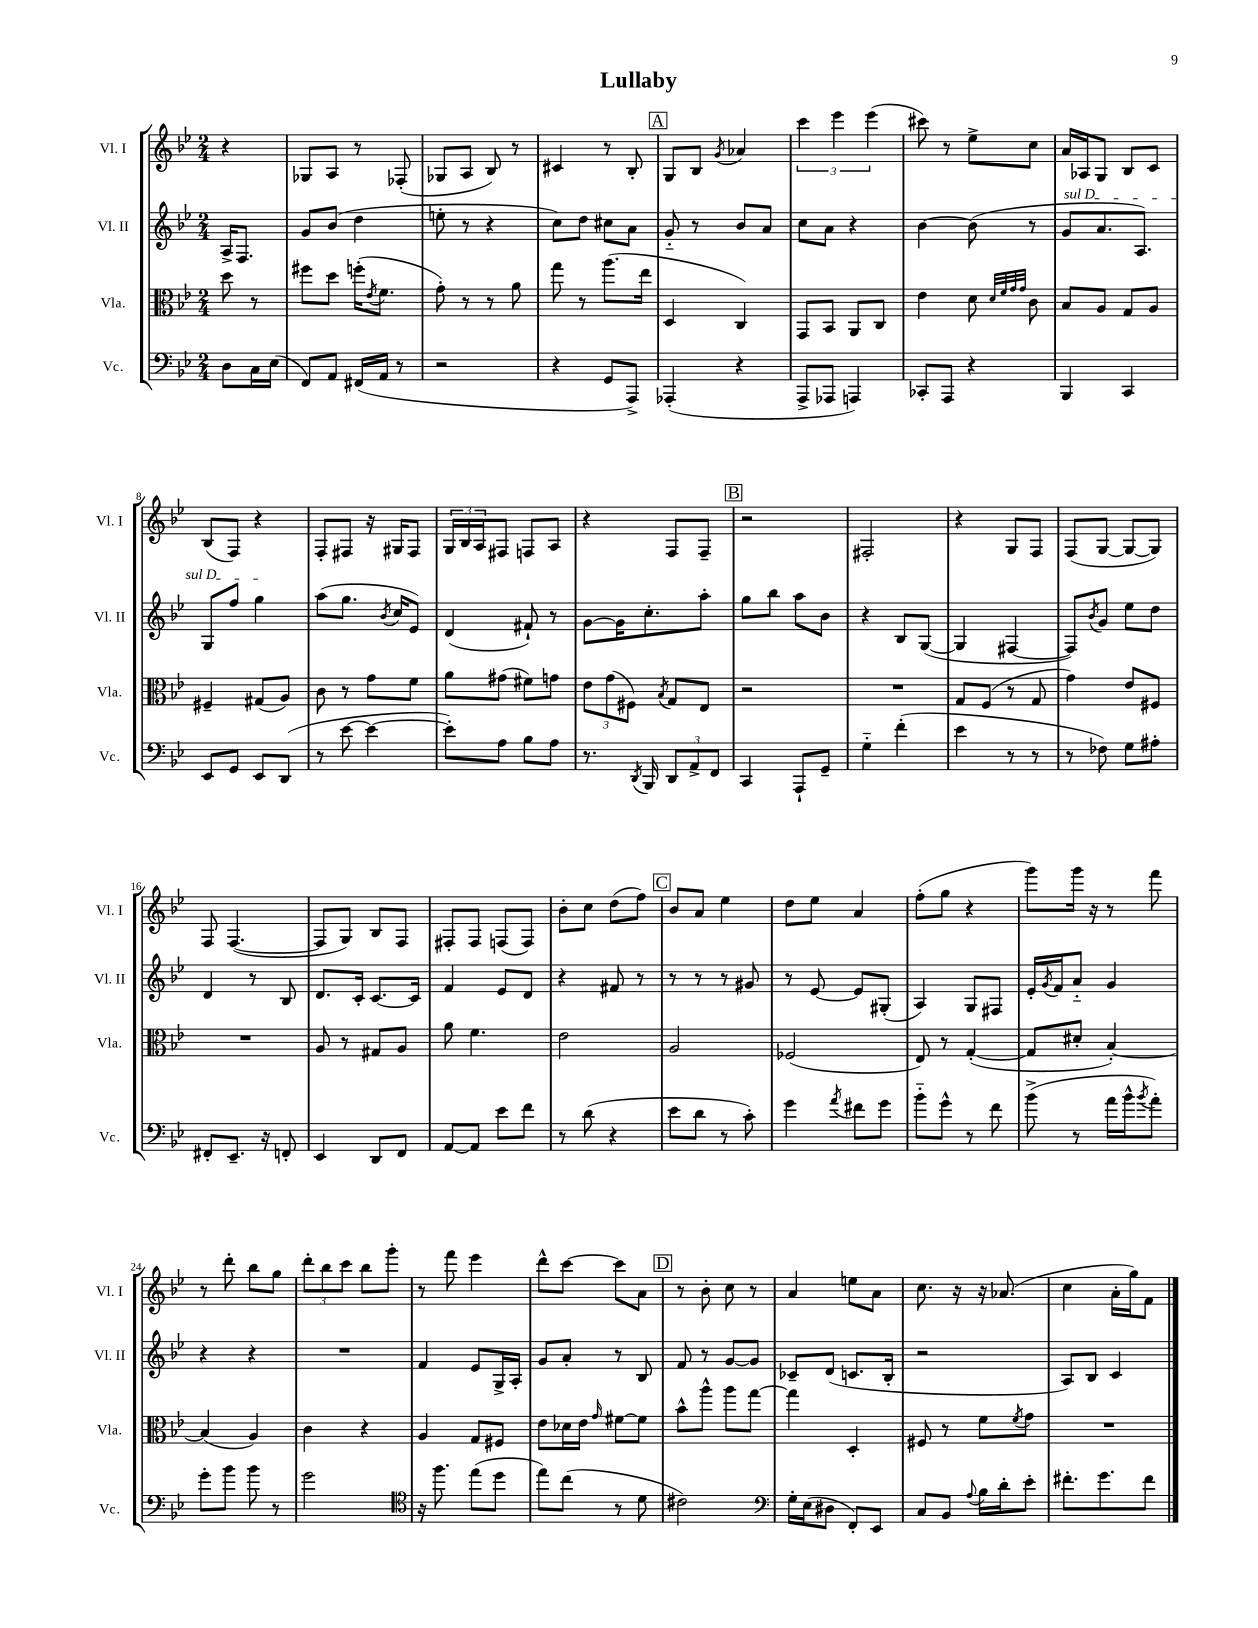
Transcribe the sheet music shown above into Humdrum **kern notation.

**kern	**kern	**kern	**kern
*staff4	*staff3	*staff2	*staff1
*clefF4	*clefC3	*clefG2	*clefG2
*k[b-e-]	*k[b-e-]	*k[b-e-]	*k[b-e-]
*M2/4	*M2/4	*M2/4	*M2/4
8D	8dd	16A^	4r
.	.	8.F	.
16C	8r	.	.
(16E-	.	.	.
=	=	=	=
8FF)	8ff#	8g	8G-
8AA	8dd	(8b-	8A
(16FF#	(16ff'	4dd	8r
.	8qe-	.	.
16AA	8.f	.	.
8r	.	.	(8F-'
=	=	=	=
2r	8g')	8ee'	8G-
.	8r	8r	8A
.	8r	4r	8B-)
.	8a	.	8r
=	=	=	=
4r	8gg	8cc)	4c#
.	8r	8dd	.
8GG	(8.aa	8cc#	8r
8AAA^)	.	8a	8B-'
.	16ee-	.	.
=	=	=	=
(4AAA-'	4D	8g'~	8G
.	.	8r	8B-
.	.	.	8qg
4r	4C)	8b-	4a-
.	.	8a	.
=	=	=	=
8AAA^	8GG	8cc	6ccc
8AAA-	8BB-	8a	.
.	.	.	6eee-
4AAA)	8AA	4r	.
.	.	.	(6eee-
.	8C	.	.
=	=	=	=
8CC-'	4e-	[4b-	8ccc#)
8AAA	.	.	8r
4r	8d	(8b-]	8ee-^
.	32qqd	.	.
.	32qqf	.	.
.	32qqg	.	.
.	32qqg	.	.
.	8c	8r	8cc
=	=	=	=
4BBB-	8B-	8g	16a
.	.	.	16A-
.	8A	8.a	8G
4CC	8G	.	8B-
.	.	8.A)	.
.	8A	.	8c
=	=	=	=
8EE-	4F#~	8G	(8B-
8GG	.	8ff	8F)
8EE-	(8G#	4gg	4r
(8DD	8A)	.	.
=	=	=	=
8r	8c	(8aa	8F'
[8e-	8r	8.gg	8F#
4e-_	8g	.	16r
.	.	8qb-	.
.	.	16cc	16G#
.	8f	8e-)	8F#
=	=	=	=
8e-'])	8a	(4d	24G
.	.	.	24B-
.	.	.	24A
8A	(8g#	.	8F#
8B-	8f#)	8f#`)	8F
8A	8g	8r	8A
=	=	=	=
8.r	12e-	[8g	4r
.	(12g	.	.
.	.	16g]	.
.	12F#)	.	.
8qDD	.	.	.
16BBB-	.	8.cc'	.
.	8qB-	.	.
12DD	8G	.	8F
12AA^	.	.	.
.	8E-	8aa'	8F~
12FF	.	.	.
=	=	=	=
4CC	2r	8gg	2r
.	.	8bb-	.
8AAA`	.	8aa	.
8GG~	.	8b-	.
=	=	=	=
4G'~	2r	4r	2F#'
(4f'	.	8B-	.
.	.	([8G	.
=	=	=	=
4e-	8G	4G]	4r
.	(8F	.	.
8r	8r	[4F#	8G
8r	8G	.	8F
=	=	=	=
8r	4g)	8F#])	(8F
.	.	8qb-	.
8F-)	.	8g	[8G
8G	8e-	8ee-	8G_
8A#'	8F#	8dd	8G])
=	=	=	=
8FF#'	2r	4d	8F
8.EE-~	.	.	([4.F
.	.	8r	.
16r	.	.	.
8FF'	.	8B-	.
=	=	=	=
4EE-	8A	8.d	8F]
.	8r	.	8G)
.	.	16c'	.
8DD	8G#	[8.c	8B-
8FF	8A	.	8F
.	.	16c]	.
=	=	=	=
[8AA	8a	4f	8F#'
8AA]	4.f	.	8F#
8e-	.	8e-	(8F
8f	.	8d	8F)
=	=	=	=
8r	2e-	4r	8b-'
(8d	.	.	8cc
4r	.	8f#	(8dd
.	.	8r	8ff)
=	=	=	=
8e-	2A	8r	8b-
8d	.	8r	8a
8r	.	8r	4ee-
8c')	.	8g#	.
=	=	=	=
4g	(2F-	8r	8dd
.	.	[8e-	8ee-
8qa	.	.	.
8f#	.	8e-]	4a
8g	.	(8G#'	.
=	=	=	=
8b-'~	8E-)	4A)	(8ff'
8g^^	8r	.	8gg
8r	([4G'	8G	4r
8f	.	8F#	.
=	=	=	=
(8b-^	8G]	16e-'	8ggg)
.	.	8qg	.
.	.	16f	.
8r	8d#'	8a'~	16ggg
.	.	.	16r
16a	[4B-')	4g	8r
16b-^^	.	.	.
8qb-	.	.	.
8a')	.	.	8fff
=	=	=	=
8g'	(4B-]	4r	8r
8b-	.	.	8ddd'
8b-	4A)	4r	8bb-
8r	.	.	8gg
=	=	=	=
2g	4c	2r	12ddd'
.	.	.	12bb-
.	.	.	12ccc
.	4r	.	8bb-
.	.	.	8ggg'
=	=	=	=
*clefC4	*	*	*
16r	4A	4f	8r
8.ff	.	.	.
.	.	.	8fff
(8ee-	8G	8e-	4eee-
8dd	8F#	16G^	.
.	.	16A'	.
=	=	=	=
8ee-)	8e-	8g	8ddd^^
(8cc	16d-	8a'	[8ccc
.	16e-	.	.
.	16qqg	.	.
8r	[8f#	8r	8ccc]
8d	8f#]	8B-	8a
=	=	=	=
2c#)	8b-^^	8f	8r
.	8aa^^	8r	8b-'
.	8aa	[8g	8cc
.	[8gg	8g]	8r
=	=	=	=
*clefF4	*	*	*
16G'	4gg]	8c-~	4a
(16E-	.	.	.
8D#	.	(8d	.
8FF')	4D'	8.c	8ee
8EE-	.	.	8a
.	.	16B-'	.
=	=	=	=
8C	8F#	2r	8.cc
8BB-	8r	.	.
.	.	.	16r
8qqA	.	.	.
16B-	8f	.	16r
16d'	.	.	(8.a-
.	8qf	.	.
8e-'	8g	.	.
=	=	=	=
8.f#'	2r	8A)	4cc
.	.	8B-	.
8.g	.	.	.
.	.	4c	16a'
.	.	.	16gg)
8f#	.	.	8f
==	==	==	==
*-	*-	*-	*-
